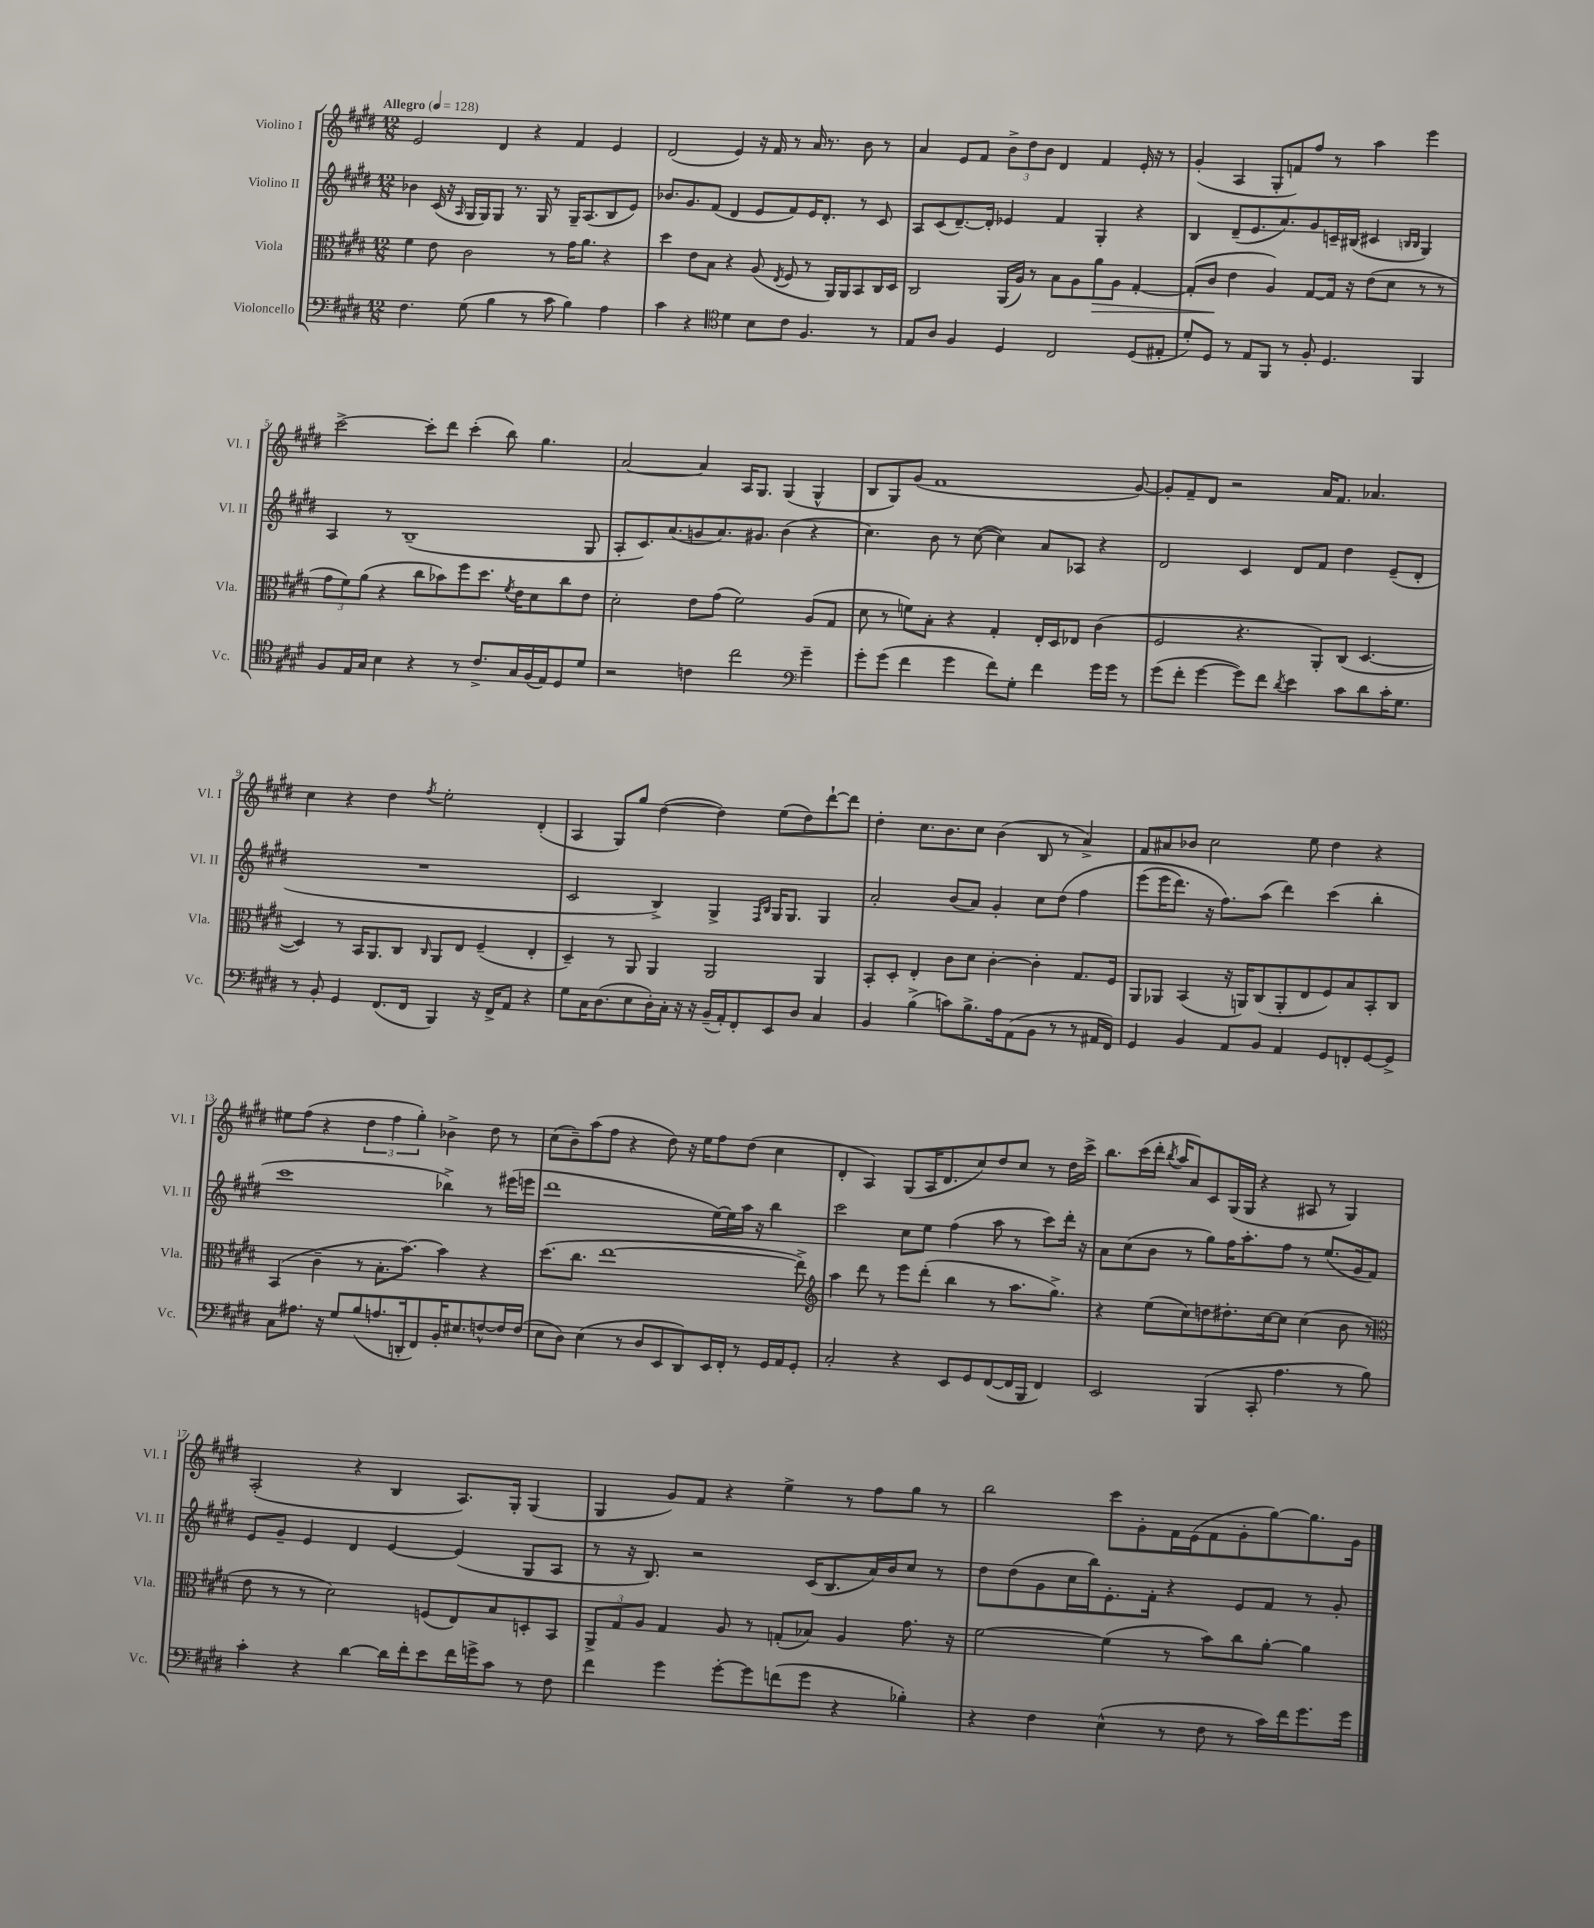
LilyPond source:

<<
\new StaffGroup <<
\new Staff = "s0" \with { instrumentName = "Violino I" shortInstrumentName = "Vl. I" } {
    \clef treble \key e \major \numericTimeSignature \time 12/8 \tempo "Allegro" 4 = 128
    \autoBeamOff e'2 dis'4 r4 fis'4 e'4 |
    dis'2( e'4) r16 fis'16 r8 a'16 r8. b'8 r8 |
    a'4 e'8[ fis'8] \tuplet 3/2 { b'8[-> dis''8 b'8] } dis'4 fis'4 e'16-. r16 r8 |
    gis'4-.( a4 gis8[-. f'8) fis''8] r8 a''4 e'''4 |
    cis'''2~-> cis'''8[-. dis'''8] cis'''4-.( b''8) gis''4. |
    a'2~ a'4 a16[ gis8.] gis4( gis4-^ |
    b8[ gis8) gis'8]( fis'1 gis'8~) |
    gis'8[-. fis'8-- dis'8] r2 a'16[ fis'8.] aes'4. |
    cis''4 r4 dis''4 \acciaccatura { fis''8 } e''2-. dis'4-.( |
    a4 gis8[) gis''8] dis''4~( dis''4) e''8[( dis''8) dis'''8~-! dis'''8] |
    dis''4-. cis''8.[ b'8. cis''8] b'4( b8 r8 a'4->) |
    fis'8[ ais'8 bes'8] cis''2 e''8 dis''4 r4 |
    eis''8[ fis''8]( r4 \tuplet 3/2 { dis''4 fis''4 gis''4-.) } bes'4-> dis''8 r8 |
    cis''8[( b'8--) a''8( fis''8] r4 dis''8) r16 e''16[ fis''8 dis''8]( cis''4 |
    dis'4-. a4) gis8[( a16 dis'8. cis''8) dis''8 cis''8] r8 dis''16[ cis'''16]-> |
    b''8.[ cis'''16( dis'''16]-. \acciaccatura { b''8 } a''16[ a'8) cis'8 gis16( gis16] r4 ais8 r8 gis4) |
    a2-.( r4 b4 a8.[) gis16]-. gis4( |
    gis4 gis'8[) fis'8] r4 e''4-> r8 fis''8[ gis''8] r8 |
    b''2 cis'''8[ gis'8-. fis'16 e'16( fis'8 gis'8-. gis''8~) gis''8. gis'16] \bar "|." |
}
\new Staff = "s1" \with { instrumentName = "Violino II" shortInstrumentName = "Vl. II" } {
    \clef treble \key e \major \numericTimeSignature \time 12/8
    \autoBeamOff bes'4 cis'16( r16 \grace { a16 } gis16[ gis16) gis8] r8. gis16 r8 gis16[-- a8.( b8 e'8]) |
    bes'8.[ gis'8. fis'8]( dis'4 e'8[ fis'8) e'16 dis'8.]-. r8 cis'8 |
    a8[ cis'8( dis'8.~--) dis'16]-. ees'4 fis'4 gis4-. r4 |
    b4 dis'8[--( e'8. a'8.) gis'8 c'16-- bis16]( cis'4 \grace { b16[ b16] } gis4) |
    a4 r8 b1--( gis8 |
    a8[-. cis'8.) a'8.( g'8 a'8.) gis'8.] b'4( r4 |
    cis''4.) b'8 r8 cis''8~( cis''4) a'8[ aes8] r4 |
    dis'2 cis'4 dis'8[ fis'8] dis''4 e'8[--( dis'8]-. |
    R1. |
    cis'2 b4->) gis4-> \grace { fis16[ b16] } gis16[ gis8.] gis4 |
    a'2-. b'8[( a'8]) gis'4-. cis''8[ dis''8]\( fis''4 |
    e'''8[( e'''16 dis'''8.]) r16 fis''8.[\) a''8]( dis'''4) cis'''4( b''4-. |
    cis'''1 bes''4->) r8 eis'''16[( e'''16] |
    dis'''1 e''16[~) e''16 a''16] r16 b''4 |
    cis'''2 cis''8[ e''8] fis''4( a''8 r8 cis'''8[) dis'''16]-. r16 |
    a'8[ cis''8( b'8] r8 gis''8[) fis''16 a''8.-. fis''8] r8 e''8.[( gis'16 fis'8]) |
    e'8[ gis'8]-- e'4 dis'4 e'4~ e'4( gis8[ a8] |
    r8 r16 b8.) r2 cis'16[( b8. a'16) b'16 cis''8] r8 |
    dis''8[ dis''8( gis'8 cis''16 b''16) e'8.-. fis'16]-. r4 e'8[ fis'8] r8 gis'8-. \bar "|." |
}
\new Staff = "s2" \with { instrumentName = "Viola" shortInstrumentName = "Vla." } {
    \clef alto \key e \major \numericTimeSignature \time 12/8
    \autoBeamOff fis'4 e'8 cis'2 r8 gis'16[ a'8.] r4 |
    dis''4 e'8[ b8] r4 a8( \acciaccatura { e8 } fis8 r8 a,16[) a,16 b,8 cis16 dis16] |
    cis2 a,16[( a16]) r8 b8[ a8 a'8\> a8] gis4~-. |
    gis8[-.( cis'8]\! e'4 a4) gis8[~ gis16] r16 e'8[( dis'8] r8 r8 |
    \tuplet 3/2 { gis'8[ fis'8) a'8]( } r4 cis''8[ bes'8) fis''8 dis''8.] \acciaccatura { fis'8 } e'16[ dis'8 cis''8 e'8] |
    dis'2-. e'8[ gis'8]( fis'2) a8[( gis8] |
    dis'8 r8 f'8[) b8]-. r4 gis4-. e16[-. dis16 ees8] cis'4( |
    fis2 r4. a,8[-.) cis8]( dis4.~ |
    dis4) r8 b,16[ a,8. cis8] \grace { cis16 } a,8[ e8] fis4--( e4-. |
    dis4--) r8 a,8 a,4 a,2 a,4 |
    b,8[-. dis8]-. e4-. cis'8[ dis'8] cis'4~-. cis'4-. gis8.[ fis16] |
    a,8[ aes,8] b,4( r16 a,16[) cis8( a,8-. e8 fis8) b8 b,8-. cis8] |
    b,4( cis'4-- r8 b8.[-. b'8.]~) b'4 r4 |
    dis''8.[( cis''8.] e''1~ e''8->) |
    \clef treble a''4 dis'''8 r8 e'''8[ dis'''8]-.( b''4 r8 a''8.[ gis''8.]->) |
    r4 e''8[( cis''8) d''8 dis''8.-. cis''16~ cis''8] cis''4( b'8 r8 |
    \clef alto e'8 r8 r8 dis'2) f8[( e8) b8 d8-. b,8] |
    \tuplet 3/2 { a,8[-> gis8 a8] } gis4 a8 r8 g8[-.( bes8]) a4 gis'8. r16 |
    fis'2~ fis'4( r8 b'8[) cis''8 a'8]~-. a'4 \bar "|." |
}
\new Staff = "s3" \with { instrumentName = "Violoncello" shortInstrumentName = "Vc." } {
    \clef bass \key e \major \numericTimeSignature \time 12/8
    \autoBeamOff fis4. gis8( b4 r8 cis'8 b4) a4 |
    cis'4 r4 \clef tenor dis'4 b8[ cis'8] fis4. r8 |
    e8[ a8] fis4 dis4 cis2 dis8[( eis8]-. |
    dis'8[-.) dis8] r8 e8[ fis,8] r8 fis8-. dis4. fis,4 |
    fis8[ e16 gis16] b4 r4 r8 cis'8.[-> gis16 fis16( e16) dis8 dis'8] |
    r2 c'4 cis''2 \clef bass gis'4-- |
    gis'8[-. gis'8]( fis'4 gis'4 fis'8[) gis8]-. fis'4 gis'16[ gis'16] r8 |
    gis'8[( fis'8]-. gis'4~ gis'8[) fis'8] \acciaccatura { dis'8 } e'4 cis'8[ dis'8 cis'16-. gis8.] |
    r8 b,8-. gis,4 fis,8.[( fis,16] b,,4) r16 fis,16[-> a,8] r4 |
    gis8[ cis16 dis8.( e8 dis16-.) cis16]-. r16 r16 b,16[--( a,16-.) fis,8-. e,8 dis8] cis4 |
    b,4 b4->( c'8[) b8.-> a16 a,8( b,8] r8 r8 ais,16[ fis,16]) |
    gis,4 b,4 a,8[ b,8] a,4 gis,8[ f,8-. gis,8~ gis,8]-> |
    cis8[ ais8.] r16 gis8[ b8( a8. d,16-. fis,8) b,16-. eis8. f8~-^ f16 f16]( |
    e8[ dis8]) e4( r8 dis8[ e,8 dis,8) e,16 fis,16]-. r8 gis,16[ a,16 gis,8]-. |
    cis2-. r4 e,8[ gis,8 fis,8~( fis,16 b,,16] fis,4) |
    e,2 b,,4( cis,8-. a4. r8 b8) |
    cis'4-. r4 dis'4~ dis'16[ fis'16-. e'8 fis'16 g'16-> cis'8] r8 fis8 |
    fis'4 gis'4 gis'8[~-. gis'8 f'8( gis'8] r4 bes4-.) |
    r4 fis4 e4-^( r8 fis8 r8 cis'16[) fis'16 gis'8. gis'16] \bar "|." |
}
>>
>>
